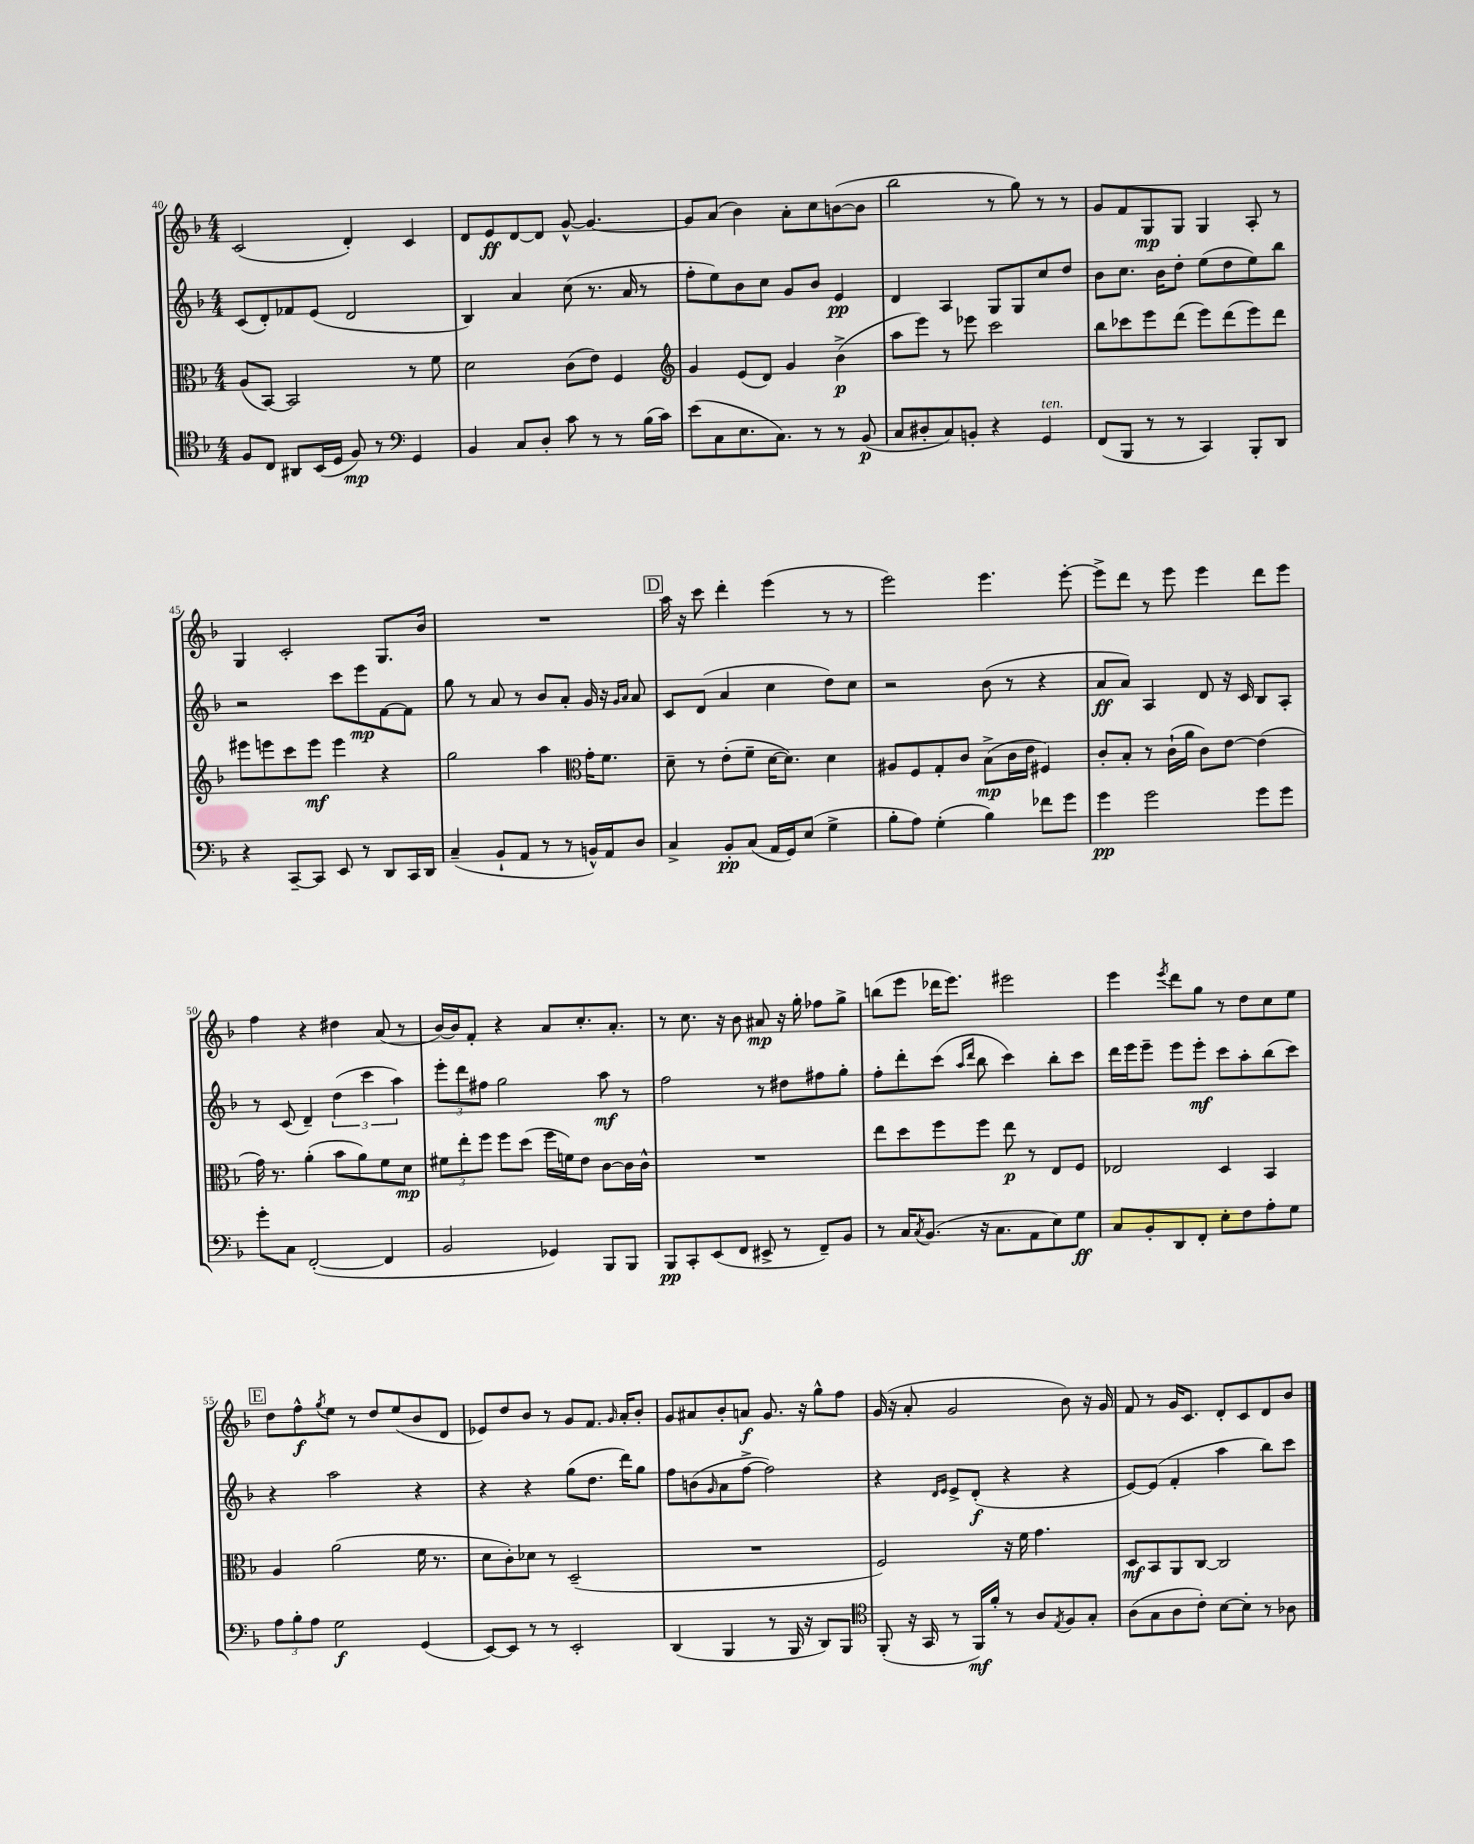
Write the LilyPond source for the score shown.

<<
\new StaffGroup <<
\new Staff = "s0" {
    \clef treble \key f \major \numericTimeSignature \time 4/4
    c'2( d'4-.) c'4 |
    d'8 e'8\ff d'8~ d'8 g'8~-^ g'4.~ |
    g'8 a'8( bes'4) a'8-. c''8 b'8~( b'8 |
    bes''2 r8 g''8) r8 r8 |
    g'8 f'8 g8\mp g8 g4 a8-. r8 |
    g4 c'2-. g8. bes'16 |
    R1 |
    \mark \markup { \box "D" } a''16 r16 c'''8 d'''4-. e'''4( r8 r8 |
    e'''2) e'''4. e'''8~-. |
    e'''8-> d'''8 r8 e'''8 e'''4 d'''8 e'''8 |
    f''4 r4 dis''4 a'8( r8 |
    bes'16~) bes'16 f'8-. r4 a'8 c''8.-. a'8.-. |
    r8 c''8. r16 bes'8 ais'8\mp r16 g''16-. fes''8 g''8-> |
    b''8( e'''8 des'''16 e'''8.) eis'''2 |
    e'''4 \acciaccatura { e'''8 } d'''8 g''8 r8 d''8 c''8 e''8 |
    \mark \markup { \box "E" } d''8 f''8-^\f \acciaccatura { g''8 } e''8 r8 d''8 e''8( bes'8 d'8 |
    ees'8) d''8 bes'8 r8 g'8 f'8. \grace { g'16 } a'16-. bes'8-. |
    g'8 ais'8 bes'8-. a'8\f g'8. r16 g''8-^ f''8 |
    g'16( r16 a'8-. g'2 bes'8) r16 g'16 |
    f'8 r8 g'16 c'8. d'8-. c'8 d'8 bes'8 \bar "|." |
}
\new Staff = "s1" {
    \clef treble \key f \major \numericTimeSignature \time 4/4
    c'8( d'8-.) fes'8 e'8( d'2 |
    bes4) a'4 c''8( r8. a'16 r8 |
    f''8-. e''8) bes'8 c''8 g'8 bes'8 e'4\pp |
    d'4 a4 g8 g8 c''8 d''8 |
    bes'8 c''8. bes'16 d''8-. e''8( d''8 e''8) bes''8 |
    r2 c'''8 e'''8\mp f'8~ f'8 |
    g''8 r8 a'8 r8 bes'8 a'8-. g'16 r16 \grace { g'16 a'16 } a'8 |
    \mark \markup { \box "D" } c'8 d'8( a'4 c''4 d''8) c''8 |
    r2 bes'8( r8 r4 |
    a'8\ff a'8) a4 d'8 r16 c'16 bes8 a8-. |
    r8 c'8( d'4--) \tuplet 3/2 { d''4( c'''4 a''4) } |
    \tuplet 3/2 { e'''8-. d'''8 fis''8 } g''2 a''8\mf r8 |
    f''2 r8 dis''8 fis''8 g''8-. |
    f''8-. d'''8-. c'''8( \grace { a''16 d'''16 } bes''8 c'''4) bes''8-. c'''8 |
    d'''16 e'''16 e'''8-- e'''8 e'''8-.\mf c'''8 a''8-. bes''8( c'''8) |
    \mark \markup { \box "E" } r4 a''2 r4 |
    r4 r4 g''8( d''8. d'''16) g''8 |
    f''8 b'8( \grace { g'16 } a'8 f''8~-> f''2) |
    r4 \grace { d'16 e'16 } e'8-> d'8-.\f( r4 r4 |
    e'8~) e'8( f'4-. a''4 bes''8) c'''8 \bar "|." |
}
\new Staff = "s2" {
    \clef alto \key f \major \numericTimeSignature \time 4/4
    a8( bes,8~) bes,2 r8 f'8 |
    d'2 c'8( e'8) f4 |
    \clef treble g'4 e'8( d'8) g'4 bes'4->\p( |
    a''8 e'''8) r8 ees'''8 c'''2 |
    bes''8 ces'''8 e'''8 d'''8( e'''8) d'''8( e'''8) d'''8 |
    eis'''8 e'''8 c'''8 e'''8\mf e'''4 r4 |
    g''2 a''4 \clef alto g'16-. f'8. |
    \mark \markup { \box "D" } d'8-- r8 e'8-.( f'8-- d'16~ d'8.) d'4 |
    ais8 f8 g8-. c'8 bes8->\mp( c'16 e'16 fis4) |
    c'8-. bes8-. r8 c'16-!( a'16 c'8) e'8~ e'4( |
    g'16) r8. a'4-.( bes'8 a'8) f'8 d'8\mp |
    \tuplet 3/2 { fis'8 e''8-. f''8 } f''8 d''8( f''16 f'16) e'8 c'8~ c'16 c'16-^ |
    R1 |
    e''8 d''8 f''8 f''8 e''8\p r8 e8 f8 |
    ees2 d4 bes,4 |
    \mark \markup { \box "E" } a4 a'2( f'16 r8. |
    d'8 c'8-.) des'8 r8 d2--( |
    R1 |
    f2) r16 f'16 g'4. |
    d8\mf bes,8 a,8 c8~ c2 \bar "|." |
}
\new Staff = "s3" {
    \clef tenor \key f \major \numericTimeSignature \time 4/4
    f8 c8 ais,8 bes,16( d16 f8\mp) r8 \clef bass g,4 |
    bes,4 c8 d8-. c'8 r8 r8 bes16( c'16) |
    e'8( c8 e8. c8.) r8 r8 bes,8\p( |
    c8 dis8-. c8) b,8-. r4 g,4^\markup { \italic "ten." } |
    f,8( bes,,8 r8 r8 c,4) bes,,8-. d,8 |
    r4 c,8~-- c,8 e,8 r8 d,8 c,16 d,16 |
    c4--( bes,8-! a,8 r8 r8 b,16-^) a,16 d8 |
    \mark \markup { \box "D" } c4-> bes,8-.\pp c8( a,16 g,16) e8( g4-> |
    bes8-. a8) g4-.( bes4) fes'8 g'8 |
    g'4\pp g'2 g'8 g'8 |
    g'8-. c8 f,2~-.( f,4 |
    bes,2 ges,4) bes,,8 bes,,8 |
    bes,,8\pp c,8-. e,8( f,8 eis,8-> r8 f,8--) bes,8 |
    r8 c16 \acciaccatura { c8 } bes,8.( r16 c8. a,8 e8) g8\ff |
    c8 bes,8-. d,8 f,8-. e8-. f8 a8-. g8 |
    \mark \markup { \box "E" } \tuplet 3/2 { a8 bes8-. a8 } g2\f g,4( |
    e,8~) e,8 r8 r8 e,2-. |
    d,4( bes,,4 r8 bes,,16 r16 d,8) bes,,8 |
    \clef tenor f,8-.( r16 g,16 r8 f,16\mf) f'16-. r8 a8 \acciaccatura { e8 } f8 g8-. |
    a8( g8 a8 c'8-.) bes8~ bes8-. r8 aes8 \bar "|." |
}
>>
>>
\layout { \context { \Score currentBarNumber = #40 } }
